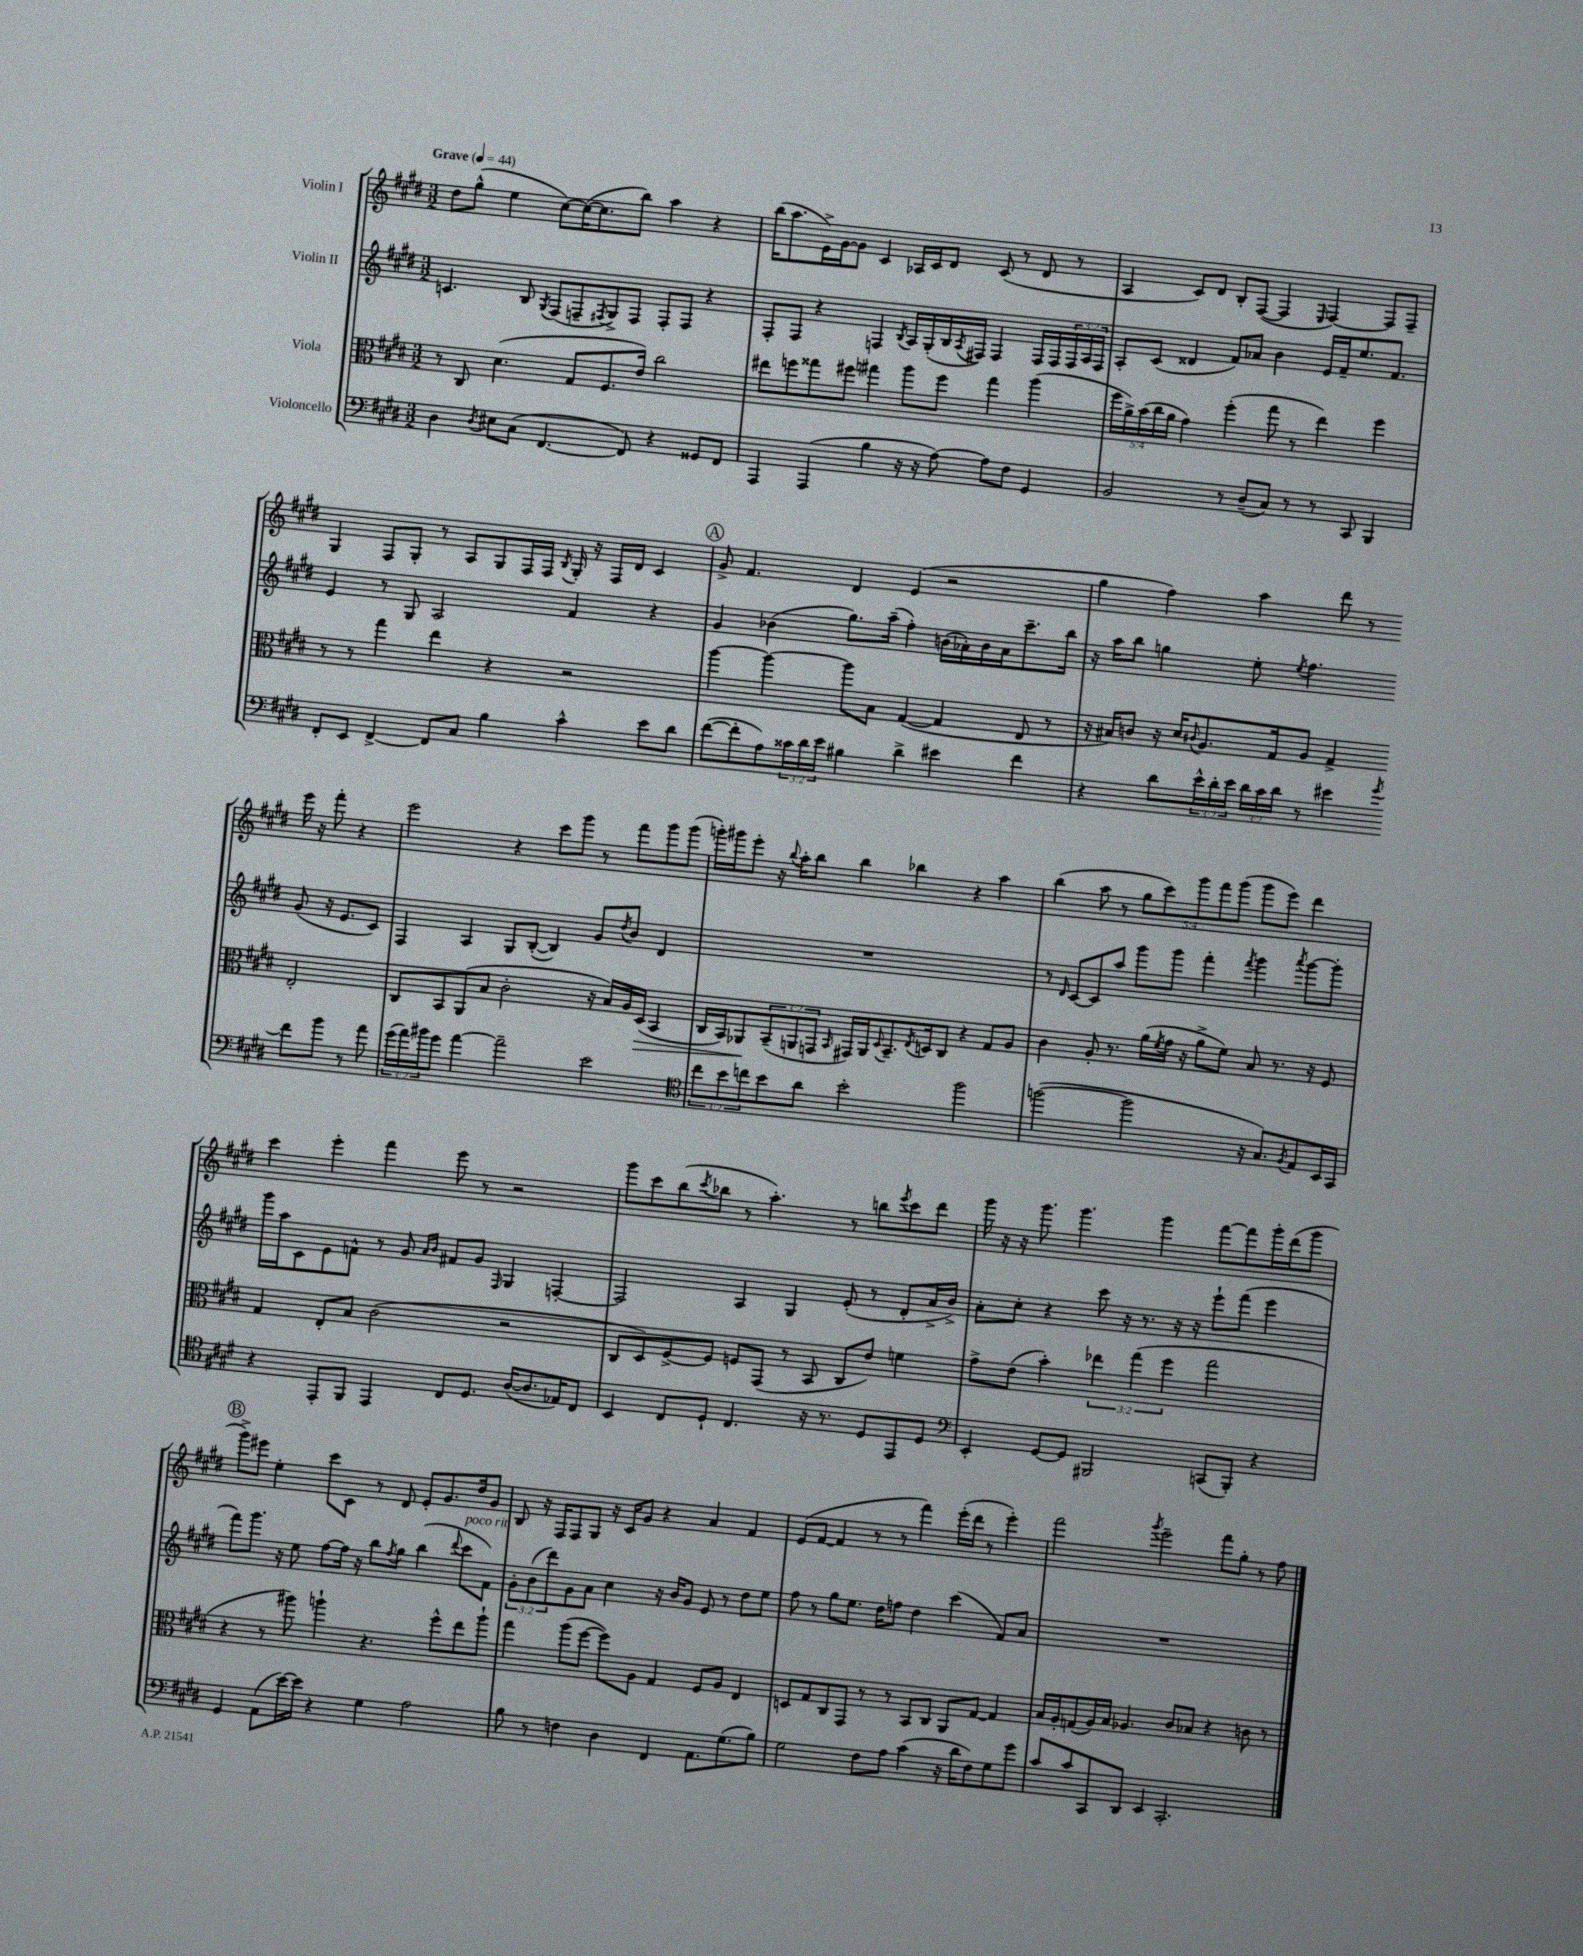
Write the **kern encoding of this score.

**kern	**kern	**kern	**kern
*staff4	*staff3	*staff2	*staff1
*clefF4	*clefC3	*clefG2	*clefG2
*k[f#c#g#d#]	*k[f#c#g#d#]	*k[f#c#g#d#]	*k[f#c#g#d#]
*M3/2	*M3/2	*M3/2	*M3/2
*MM44	*MM44	*MM44	*MM44
4D#\	8r	4.c/	8dd#\L
.	8C#/	.	(8gg#^^\J
8qD#/	.	.	.
8E#\L	(4.d#\	.	4ee\
(8C#\J	.	8B/	.
.	.	8qG#/	.
[4.FF#/	.	(8F#/L	[8cc#\L)
.	8G#/L	8F~/	(16cc#\_K
.	.	.	8.cc#\]
.	.	8qF#/	.
.	8.F#/	8G#^/)	.
8FF#/])	.	8F#/J	8bb\J)
.	16e/Jk)	.	.
4r	2cc#\	8F#'/L	4aa\
.	.	8F#/J	.
8GG##/L	.	4r	4r
8FF#/J	.	.	.
=	=	=	=
4AAA/	8ee#\L	8F#'/L	(16bb\LK
.	.	.	8.aa\
.	8ff\	8F#/J	.
(4AAA/	8gg##\	4r	16e^\L)
.	.	.	[16g#\J
.	8ff#\J	.	8g#\]J
4B\	4gg#\	4F/	4c#/
.	.	8qB/	.
16r	8aa\L	16A/LL	16A-/LL
16r	.	(16G#'/	16c#/J
[8A\)	8ff#\J	16B/	8d#/J
.	.	8qA/	.
.	.	16F#/JJ)	.
8A\]L	4gg#\	4F#/	(8c#/
8F#\J	.	.	8r
4GG#/	(4aa\	16F#/LL	8d#/
.	.	16F#/	.
.	.	24F#/	8r
.	.	24A/	.
.	.	24F#/JJ	.
=	=	=	=
2BB/	20ff#\LL	8A'/L	4A/
.	20a^\)	.	.
.	(20b\	.	.
.	.	(8c#/J	.
.	20cc#\	.	.
.	20a\JJ	.	.
.	4g#\)	4d##/	8c#/L)
.	.	.	8d#/J
8r	(4ff#'\	8f#/L)	8B'/L
(8D#~/L	.	8a-/J	([8F#/J
8C#/J)	8gg#\	4b\	4F#/]
8r	8r	.	.
.	.	.	16qqE/
8r	4ee\)	16e/LL	[4F#/)
.	.	16f#~/J	.
8CC#/	.	8.ee/	.
4BBB/	4ff#\	.	8F#/]L
.	.	8.f#/J	.
.	.	.	8F#~/J
=	=	=	=
8FF#'/L	8r	4e/	4G#/
8EE/J	8r	.	.
[4FF#^/	4gg#\	8r	8F#/L
.	.	8G#/	8G#'/J
8FF#/]L	4ee\	2A/	8r
8C#/J	.	.	8A/L
4B\	4r	.	8G#/
.	.	.	16F#/L
.	.	.	16F#/JJ
.	.	.	8qB/
4c#^^\	2r	4f#/	16G#'/
.	.	.	16r
.	.	.	16F#/LL
.	.	.	16d#/JJ
8e\L	.	4r	4c#/
8d#\J	.	.	.
=	=	=	=
([8f#\L	[4aa\	4g#/	8g#^/
8f#'\]	.	.	4.f#/
8A\)	4aa\_	(4b-\	.
24c##\L	.	.	.
24d#\	.	.	.
24e\JJ	.	.	.
4B#\	8aa\]L	8.gg#\L)	4d#/
.	8B\J	.	.
.	.	(16aa~\Jk	.
4d#^\	([4G#/	4ff#'\)	(4e/
4e#\	4G#/]	(16b\LL	2r
.	.	16a-'\)	.
.	.	16b\	.
.	.	16a-\J	.
4f#\	8E/	8.ccc#~\	.
.	8r	.	.
.	.	16bb\Jk	.
=	=	=	=
4r	16r	16r	4gg#\
.	16B#/LK)	16aa\LK	.
.	8c/J	8bb\J	.
8d#\L	16r	4gg\	4ff#\)
.	16d#/LK	.	.
.	8qqc#/	.	.
24e^^\L	8.A/	.	.
24d#'\	.	.	.
24e\JJ	.	.	.
24d#\LL	.	8ee'\	4aa\
24c#\	.	.	.
.	16G#/k	.	.
24d#\JJ	.	.	.
.	.	8qee/	.
8r	8A/J	4.ff#\	.
4e#\	4G#^/	.	8ddd#\
.	.	.	8r
8qg#/	.	.	.
8f#\L	2E'/	(8g#/	16eee\
.	.	.	16r
8b\J	.	16r	8fff#'\
.	.	8.e/L	.
8r	.	.	4r
8a\	.	8c#/J)	.
=	=	=	=
(24g#\LL	8C#/L	4F#/	2eee\
24a\)	.	.	.
24b#\J	.	.	.
8g#\J	8BB/	.	.
[4a\	(8AA/	4A/	.
.	8B/J	.	.
2a~\]	2c#'\	8G#/L	4r
.	.	([8B'/J	.
.	.	4B/])	8ccc#\L
.	.	.	8ggg#\J
2e\	16r	8g#/L	8r
.	16B/LL)	.	.
.	.	8qdd#/	.
.	16A/	8b/J	8fff#\L
.	(16D#/JJ	.	.
.	4BB/	4d#/	8ggg#\
.	.	.	(8ggg#\J
=	=	=	=
*clefC4	*	*	*
12cc#\L	16C#/LL	1.r	16ggg'\LL)
.	16BB/J)	.	16ggg#\J
12b\	.	.	.
.	8AA-/	.	8eee'\J
12cc\	.	.	.
8b\	(12BB~/	.	16r
.	.	.	8qqbb/
.	.	.	16aa'\LK
.	12AA/	.	.
8a\J	.	.	8bb\J
.	12GG/J	.	.
.	16qqBB/	.	.
2b'\	16GG#/LL)	.	4bb\
.	16AA/J	.	.
.	8qqD#/	.	.
.	8.BB~/	.	.
.	.	.	4bb-\
.	8qE/	.	.
.	16D/k	.	.
.	8C#/J	.	.
2ff#\	4r	.	4r
.	8G#/L	.	4aa\
.	8A/J	.	.
=	=	=	=
([2ff\	4c#\	8r	(4bb\
.	.	16qqd#/	.
.	.	[8c#/L	.
.	8A'/	8c#/]	8aa\
.	8.r	8aa/J	8r
2ff\]	.	8ggg#\L	10gg#\L
.	(16a\LL	.	.
.	.	.	10ccc#\)
.	8qf#/	.	.
.	16g#\JJ	8ggg#\J	.
.	16r	.	.
.	.	.	10ggg#\
.	8a^\L	4fff#'\	.
.	.	.	10fff#\
.	8f#\J)	.	.
.	.	.	(10ggg#\J
.	.	8qfff#/	.
16r	8B/	4ggg#\	8ggg#\L
8.G#/L)	.	.	.
.	8.r	.	8eee\J)
8qF#/	.	8qaaa/	.
8E/	.	[8ggg#\L	4ddd#\
.	16r	.	.
16BB/L	8F#/	8ggg#'\]J	.
16GG#/JJ	.	.	.
=	=	=	=
4r	4G#/	16ggg#\LL	4ccc#\
.	.	16aa\J	.
.	.	8c#\	.
8EE'/L	8E'/L	8e\	4eee'\
8FF#/J	8B/J	8f^^\J	.
4EE/	(2c#\	8r	4fff#\
.	.	8g#/	.
.	.	16qqa/LL	.
.	.	16qqb/JJ	.
8C#/L	.	8f#/L	8eee\
8.D#/J	.	8g#/J	8r
.	.	16qqF#/	.
.	2r	4G#/	2r
([16A/LK	.	.	.
8.A/]	.	.	.
.	.	[4F'/	.
16E-/K)	.	.	.
8C#/J	.	.	.
=	=	=	=
4BB/	8C#/L	2F/]	8ggg#\L
.	8D#/)	.	8ccc#\
8C#/L	[8F#^/	.	(8bb\
.	.	.	8qccc#/
8D#`/J	8F#/]J	.	8bb-\J
4.C#/	8F/L	4A/	8r
.	(8GG#/J	.	4.aa'\)
.	8r	4G#/	.
16r	8BB/	.	.
8.r	.	.	.
.	8C#/L	(8e'/	8r
8D#/L	8e/J)	8r	8bb\L
.	.	.	8qeee/
8EE/	4f\	8d#'/L	8ccc#\
8D#/J	.	16a^/L	8ddd#\J
.	.	16b^/JJ)	.
=	=	=	=
*clefF4	*	*	*
4EE'/	8g#^\L	8a'\L	16ggg#\
.	.	.	16r
.	(8e\J	8cc#'\J	16r
.	.	.	8.ggg#\
[8GG#/L	4b'\)	4r	.
8GG#/]J	.	.	4.ggg#\
2BBB#/	6ee-\	8ccc#\	.
.	.	16r	.
.	(6gg#\	.	.
.	.	8.r	.
.	.	.	4ggg#\
.	6ff#\	.	.
.	.	16r	.
.	.	16r	.
(8CC/L	2gg#\	8eee`\L	[8fff#\L
8BBB#'/J)	.	(8fff#\J	8fff#\]
4r	.	4eee\	16ggg#'\L
.	.	.	(16ddd#\J
.	.	.	8ggg#\J
=	=	=	=
4GG#/	4r	8fff#\L)	8ggg#^\L)
.	.	8.ggg#\J	8eee#\J
(8AA\L	8r	.	4ee'\
.	.	16r	.
[16e\L)	8aa#\)	8ee\	.
16e\]JJ	.	.	.
4r	4aa`\	[8ff#\L	8ccc#\L
.	.	16ff#\]Jk	8c#\J
.	.	16r	.
4G#\	4.r	8bb\L	8r
.	.	8qff#/	.
.	.	8gg#\J	8d#/
2A\	.	(4bb\	8e'/L
.	8ff#^^\L	.	8.g#/
.	.	8qqddd#/	.
.	8ee\	8ccc#\L	.
.	.	.	16dd#/k
.	8aa`\J	8f#\J)	8g#/J
=	=	=	=
8B\	4gg#\	12g#'\L	8B/
.	.	(12b\	.
8r	.	.	16r
.	.	12ddd#\)	.
.	.	.	16F#/LK
4F\	(8aa\L	8g#\	8F#/
.	[8ff#\J	8a\J	8G#/J
4D#\	8ff#\]L)	4cc#\	16r
.	.	.	16c#/LK
.	8A\J	.	8g#/J
4FF#/	4G#/	16r	4r
.	.	16b/LK	.
.	.	8g#/J	.
8.AA\L	8F#/L	8e/	4a/
.	8A/J	8r	.
(8.G#\	.	.	.
.	4E/	8dd#\L	4f#/
8B\J)	.	8ee\J	.
=	=	=	=
2G#\	8D/L	8ff#\	(8e/L
.	8G#/	8r	[8f#/J
.	8C#/	8gg#\L	4f#/]
.	8GG#/J	8.ee\J	.
8F#\L	8r	.	8r
.	.	16dd#\LK	.
8A\J	8r	8ff\J	8r
(4c#\	8BB/L	4dd#\	4fff#\)
.	8C#/J	.	.
16r	8AA/L	(4ccc#\	(16eee'\LL
16d#\LK	.	.	16ddd#\JJ
8F#\)	[8G#/J	.	8r
8G#\	4G#/]	8f#/L)	4eee'\)
8g#\J	.	8a/J	.
=	=	=	=
8c#/L	16B/LL	1.r	2fff#\
.	16A'/J	.	.
8c#/	(8G/	.	.
8CC#/	16A/L)	.	.
.	16B/JJ	.	.
8DD#/J	4.A-/	.	.
.	.	.	8qggg#/
4EE/	.	.	2eee~\
2.CC#'/	8c#/L	.	.
.	8B-/J	.	.
.	4r	.	8fff#\L
.	.	.	8gg#'\J
.	8c\	.	8r
.	8r	.	8ff#\
==	==	==	==
*-	*-	*-	*-
